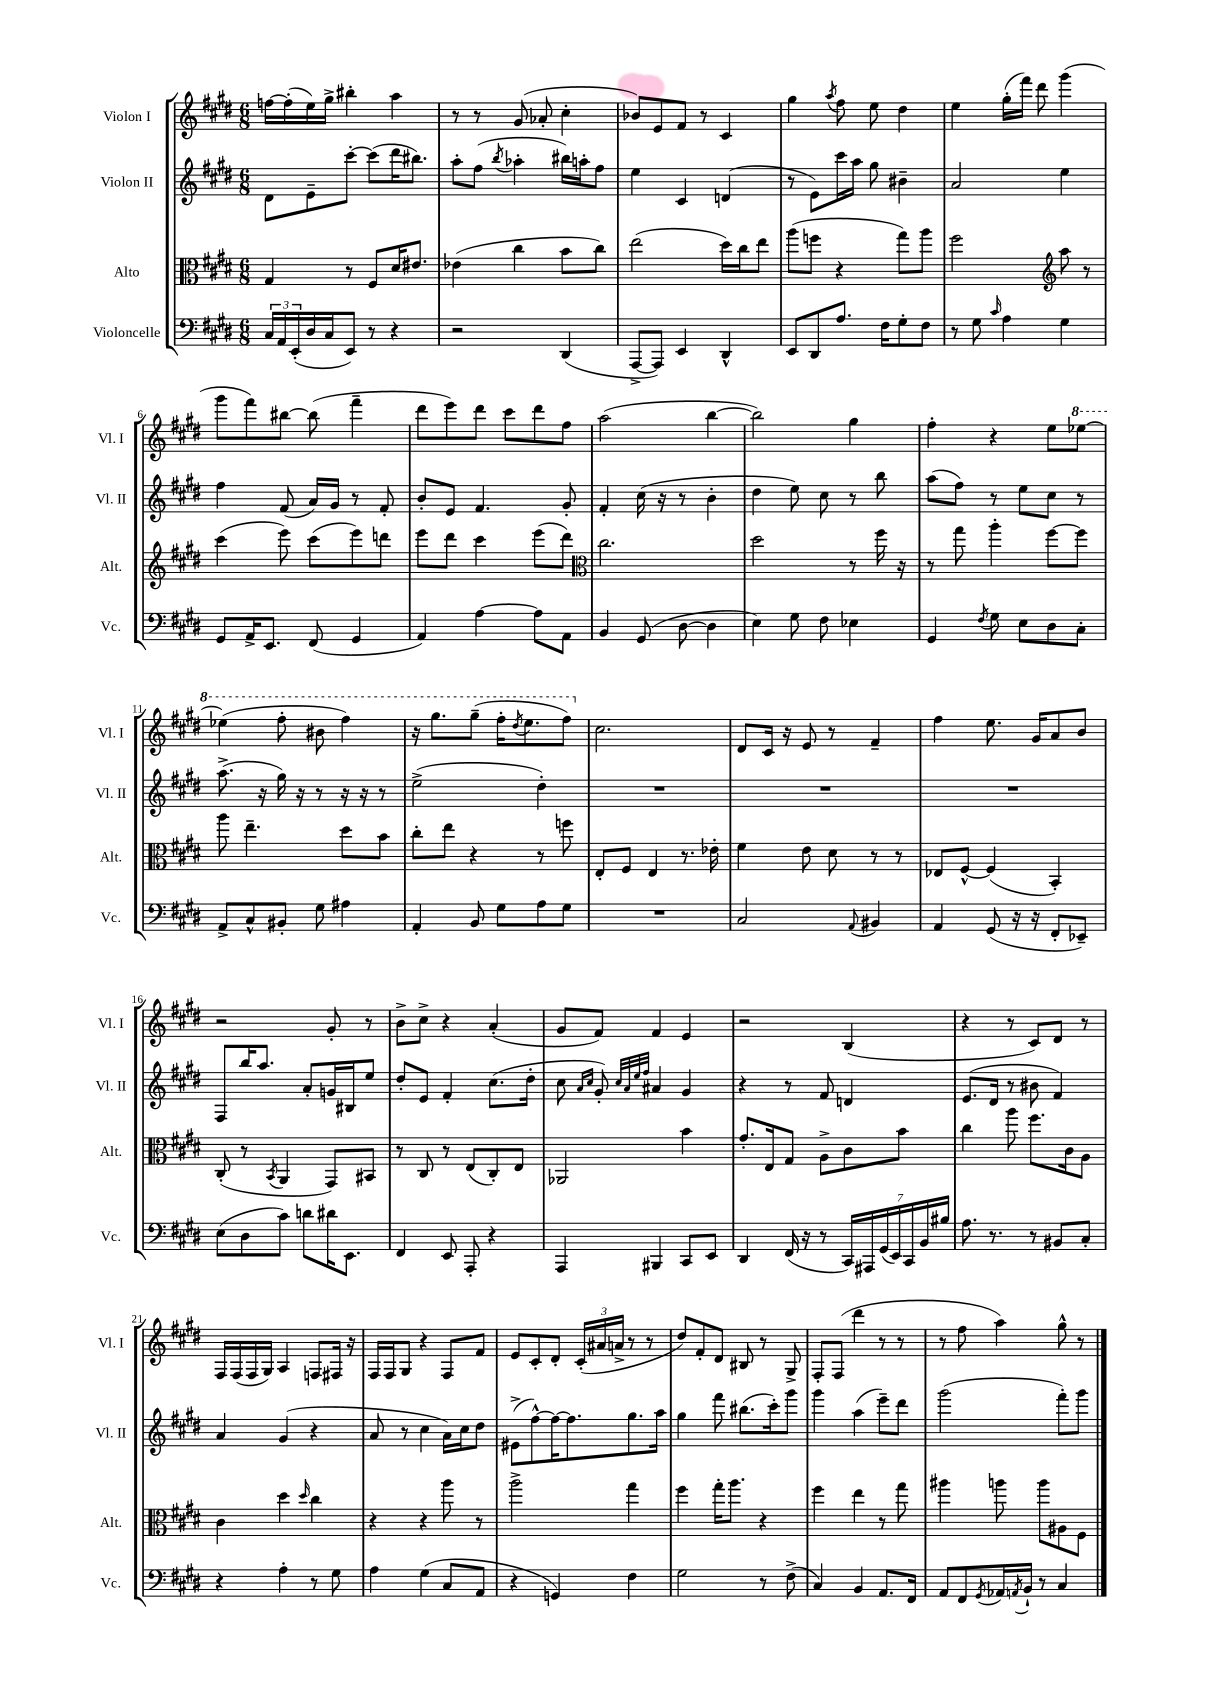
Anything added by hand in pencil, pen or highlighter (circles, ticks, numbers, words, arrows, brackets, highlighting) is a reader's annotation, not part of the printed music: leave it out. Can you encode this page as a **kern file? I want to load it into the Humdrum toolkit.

**kern	**kern	**kern	**kern
*part4	*part3	*part2	*part1
*staff4	*staff3	*staff2	*staff1
*I"Violoncelle	*I"Alto	*I"Violon II	*I"Violon I
*I'Vc.	*I'Alt.	*I'Vl. II	*I'Vl. I
*clefF4	*clefC3	*clefG2	*clefG2
*k[f#c#g#d#]	*k[f#c#g#d#]	*k[f#c#g#d#]	*k[f#c#g#d#]
*M6/8	*M6/8	*M6/8	*M6/8
=1	=1	=1	=1
24C#/LL	4G#/	8d#\L	[16ffn\LL
24AA/	.	.	.
.	.	.	(16ff'\]
(24EE'/	.	.	.
16D#/	.	8e~\	16ee\)
16C#/J	.	.	16gg#^\JJ
8EE/J)	8r	[8ccc#'\J	4bb#X'\
8r	8F#/L	(8ccc#\L]	.
4r	16d#/K	16ddd#\K	4aa\
.	8.e#X/J	8.bb#X\J)	.
=2	=2	=2	=2
2r	(4e-X\	8aa'\L	8r
.	.	(8ff#\J	8r
.	.	8qbb/	.
.	4cc#\	4aa-X'\	(8g#/
.	.	.	8a-X'/
(4DD#/	8b\L	16bb#X\LL)	4cc#'\
.	.	16aan'\J	.
.	8cc#\J)	8ff#\J	.
=3	=3	=3	=3
[8AAA^/L	(2ee\	4ee\	8b-X/L)
8AAA/J])	.	.	8e/
4EE/	.	4c#/	8f#/J
.	.	.	8r
4DD#^^/	16dd#\LL)	(4dn/	4c#/
.	16cc#\J	.	.
.	8ee\J	.	.
=4	=4	=4	=4
8EE/L	(8aa\L	8r	4gg#\
8DD#/	8ffn\J	8e\L)	.
.	.	.	8qaa/
8.A/J	4r	16ccc#\L	8ff#\
.	.	16aa\JJ	.
.	.	8gg#\	8ee\
16F#\KL	.	.	.
8G#'\	8gg#\L)	4b#X~\	4dd#\
8F#\J	8aa\J	.	.
=5	=5	=5	=5
8r	2ff#\	2a/	4ee\
8G#\	.	.	.
16qqc#/	.	.	.
4A\	.	.	(16gg#'\LL
.	.	.	16fff#\JJ)
.	.	.	8ddd#\
*	*clefG2	*	*
4G#\	8aa\	4ee\	(4ggg#\
.	8r	.	.
!!LO:LB:g=z
=6	=6	=6	=6
8GG#/L	(4ccc#\	4ff#\	8ggg#\L
16AA^/K	.	.	8fff#\)
8.EE/J	.	.	.
.	8eee\)	(8f#/	[8bb#X\J
(8FF#/	(8ccc#\L	16a/LL)	(8bb#\]
.	.	16g#/JJ	.
4GG#/	8eee\)	8r	4fff#~\
.	8dddn\J	8f#'/	.
=7	=7	=7	=7
4AA/)	8eee\L	8b'/L	8ddd#\L
.	8ddd#\J	8e/J	8eee\)
[4A\	4ccc#\	4.f#/	8ddd#\J
.	.	.	8ccc#\L
8A\L]	(8eee\L	.	8ddd#\
8AA\J	8ddd#\J)	8g#'/	8ff#\J
=8	=8	=8	=8
*	*clefC3	*	*
4BB/	2.cc#\	4f#'/	(2aa\
(8GG#/	.	(16cc#\	.
.	.	16r	.
[8D#\	.	8r	.
4D#\]	.	4b'\	[4bb\
=9	=9	=9	=9
4E\)	2dd#\	4dd#\	2bb\])
8G#\	.	8ee\)	.
8F#\	.	8cc#\	.
4E-X\	8r	8r	4gg#\
.	16ff#\	8bb\	.
.	16r	.	.
=10	=10	=10	=10
4GG#/	8r	(8aa\L	4ff#'\
.	8gg#\	8ff#\J)	.
8qF#/	.	.	.
8G#\	4aa'\	8r	4r
8E\L	.	8ee\L	.
8D#\	[8ff#\L	8cc#\J	8ee\L
*	*	*	*8va
8C#'\J	8ff#\J]	8r	[8eee-X\J
!!LO:LB:g=z
=11	=11	=11	=11
8AA^/L	8aa\	(8.aa^\	(4eee-X\]
8C#^^/	4.ee~\	.	.
.	.	16r	.
8BB#X'/J	.	16gg#\)	8fff#'\
.	.	16r	.
8G#\	.	8r	8bb#X\
4A#X\	8dd#\L	16r	4fff#\)
.	.	16r	.
.	8b\J	8r	.
=12	=12	=12	=12
4AA'/	8cc#'\L	(2ee^\	16r
.	.	.	8.ggg#\L
.	8ee\J	.	.
8BB/	4r	.	(8ggg#~\J
8G#\L	.	.	16fff#'\KL
.	.	.	8qddd#/
.	.	.	8.eee\
8A\	8r	4dd#'\)	.
8G#\J	8ffn\	.	8fff#\J)
=13	=13	=13	=13
*	*	*	*X8va
2.r	8E'/L	2.r	2.cc#\
.	8F#/J	.	.
.	4E/	.	.
.	8.r	.	.
.	16e-X'\	.	.
=14	=14	=14	=14
2C#/	4f#\	2.r	8d#/L
.	.	.	16c#/Jk
.	.	.	16r
.	8e\	.	8e/
.	8d#\	.	8r
8qqAA/	.	.	.
4BB#X/	8r	.	4f#~/
.	8r	.	.
=15	=15	=15	=15
4AA/	8E-X/L	2.r	4ff#\
.	[8F#^^/J	.	.
(8GG#/	(4F#/]	.	8.ee\
16r	.	.	.
16r	.	.	16g#/KL
8FF#'/L	4BB'/)	.	8a/
8EE-X~/J)	.	.	8b/J
!!LO:LB:g=z
=16	=16	=16	=16
(8E\L	(8C#'/	8F#/L	2r
8D#\	8r	16bb/K	.
.	.	8.aa/J	.
.	8qBB/	.	.
8c#\J)	4AA/	.	.
8dn\L	.	8a'/L	.
16d#X\K	8GG#/L)	16gn/L	8g#'/
8.EE\J	.	16B#X/J	.
.	8BB#X/J	8ee/J	8r
=17	=17	=17	=17
4FF#/	8r	8dd#'/L	8b^\L
.	8C#/	8e/J	8cc#^\J
8EE/	8r	4f#'/	4r
8AAA'/	(8E/L	.	.
4r	8C#'/)	(8.cc#\L	(4a'/
.	8E/J	.	.
.	.	16dd#'\Jk	.
=18	=18	=18	=18
4AAA/	2AA-X/	8cc#\	8g#/L
.	.	16qqa/LL	.
.	.	16qqcc#/JJ	.
.	.	8g#'/)	8f#/J)
.	.	32qqcc#/LLL	.
.	.	32qqa/	.
.	.	32qqee/	.
.	.	32qqff#/JJJ	.
4BBB#X/	.	4a#X/	4f#/
8CC#/L	4b\	4g#/	4e/
8EE/J	.	.	.
=19	=19	=19	=19
4DD#/	8.g#'/L	4r	2r
.	16E/k	.	.
(16FF#/	8G#/J	8r	.
16r	.	.	.
8r	8A^\L	8f#/	.
28CC#/LL)	8c#\	4dn/	(4B/
28AAA#X/	.	.	.
(28GG#/	.	.	.
28EE/)	.	.	.
.	8b\J	.	.
28CC#/	.	.	.
28BB/	.	.	.
28B#X/JJ	.	.	.
=20	=20	=20	=20
8.A\	4cc#\	(8.e/L	4r
8.r	.	16d#/Jk	.
.	8aa\	8r	8r
8r	8.ff#\L	8b#X\	8c#/L)
8BB#X/L	.	4f#/)	8d#/J
.	16c#\k	.	.
8C#'/J	8A\J	.	8r
!!LO:LB:g=z
=21	=21	=21	=21
4r	4c#\	4a/	16F#/LL
.	.	.	(16F#/
.	.	.	16F#/
.	.	.	16G#/JJ)
4A'\	4dd#\	(4g#/	4A/
.	16qqdd#/	.	.
8r	4cc#\	4r	8Fn/L
8G#\	.	.	16F#X/Jk
.	.	.	16r
=22	=22	=22	=22
4A\	4r	8a/	16F#/LL
.	.	.	16F#/J
.	.	8r	8G#/J
(4G#\	4r	4cc#\	4r
8C#/L	8aa\	16a\LL)	8F#/L
.	.	16cc#\J	.
8AA/J	8r	8dd#\J	8f#/J
=23	=23	=23	=23
4r	2aa^\	(8e#X^\L	8e/L
.	.	[8ff#^^\)	8c#'/
4GGn/)	.	16ff#\K_	8d#'/J
.	.	8.ff#\]	.
.	.	.	(24c#'/LL
.	.	.	24a#X/
.	.	.	24an^/JJ
4F#\	4gg#\	8.gg#\	8r
.	.	.	8r
.	.	16aa\Jk	.
=24	=24	=24	=24
2G#\	4ff#\	4gg#\	8dd#/L)
.	.	.	8f#'/
.	16gg#'\KL	8fff#\	8d#/J
.	8.aa\J	.	.
.	.	(8.bb#X\L	8B#X/
8r	4r	.	8r
.	.	16ccc#'\k)	.
(8F#^\	.	8ggg#\J	8G#^/
=25	=25	=25	=25
4C#/)	4ff#\	4ggg#\	8F#'/L
.	.	.	(8F#/J
4BB/	4ee\	(4aa\	4ddd#\
8.AA/L	8r	8eee~\L)	8r
.	8gg#\	8ddd#\J	8r
16FF#/Jk	.	.	.
=26	=26	=26	=26
8AA/L	4aa#X\	(2ggg#\	8r
8FF#/	.	.	8ff#\
8qGG#/	.	.	.
16AA-X/L	8aan\	.	4aa\)
8qAAn/	.	.	.
16BB`/JJ	.	.	.
8r	8aa\L	.	.
4C#/	8A#X\	8fff#'\L)	8gg#^^\
.	8F#\J	8ggg#\J	8r
==	==	==	==
*-	*-	*-	*-
